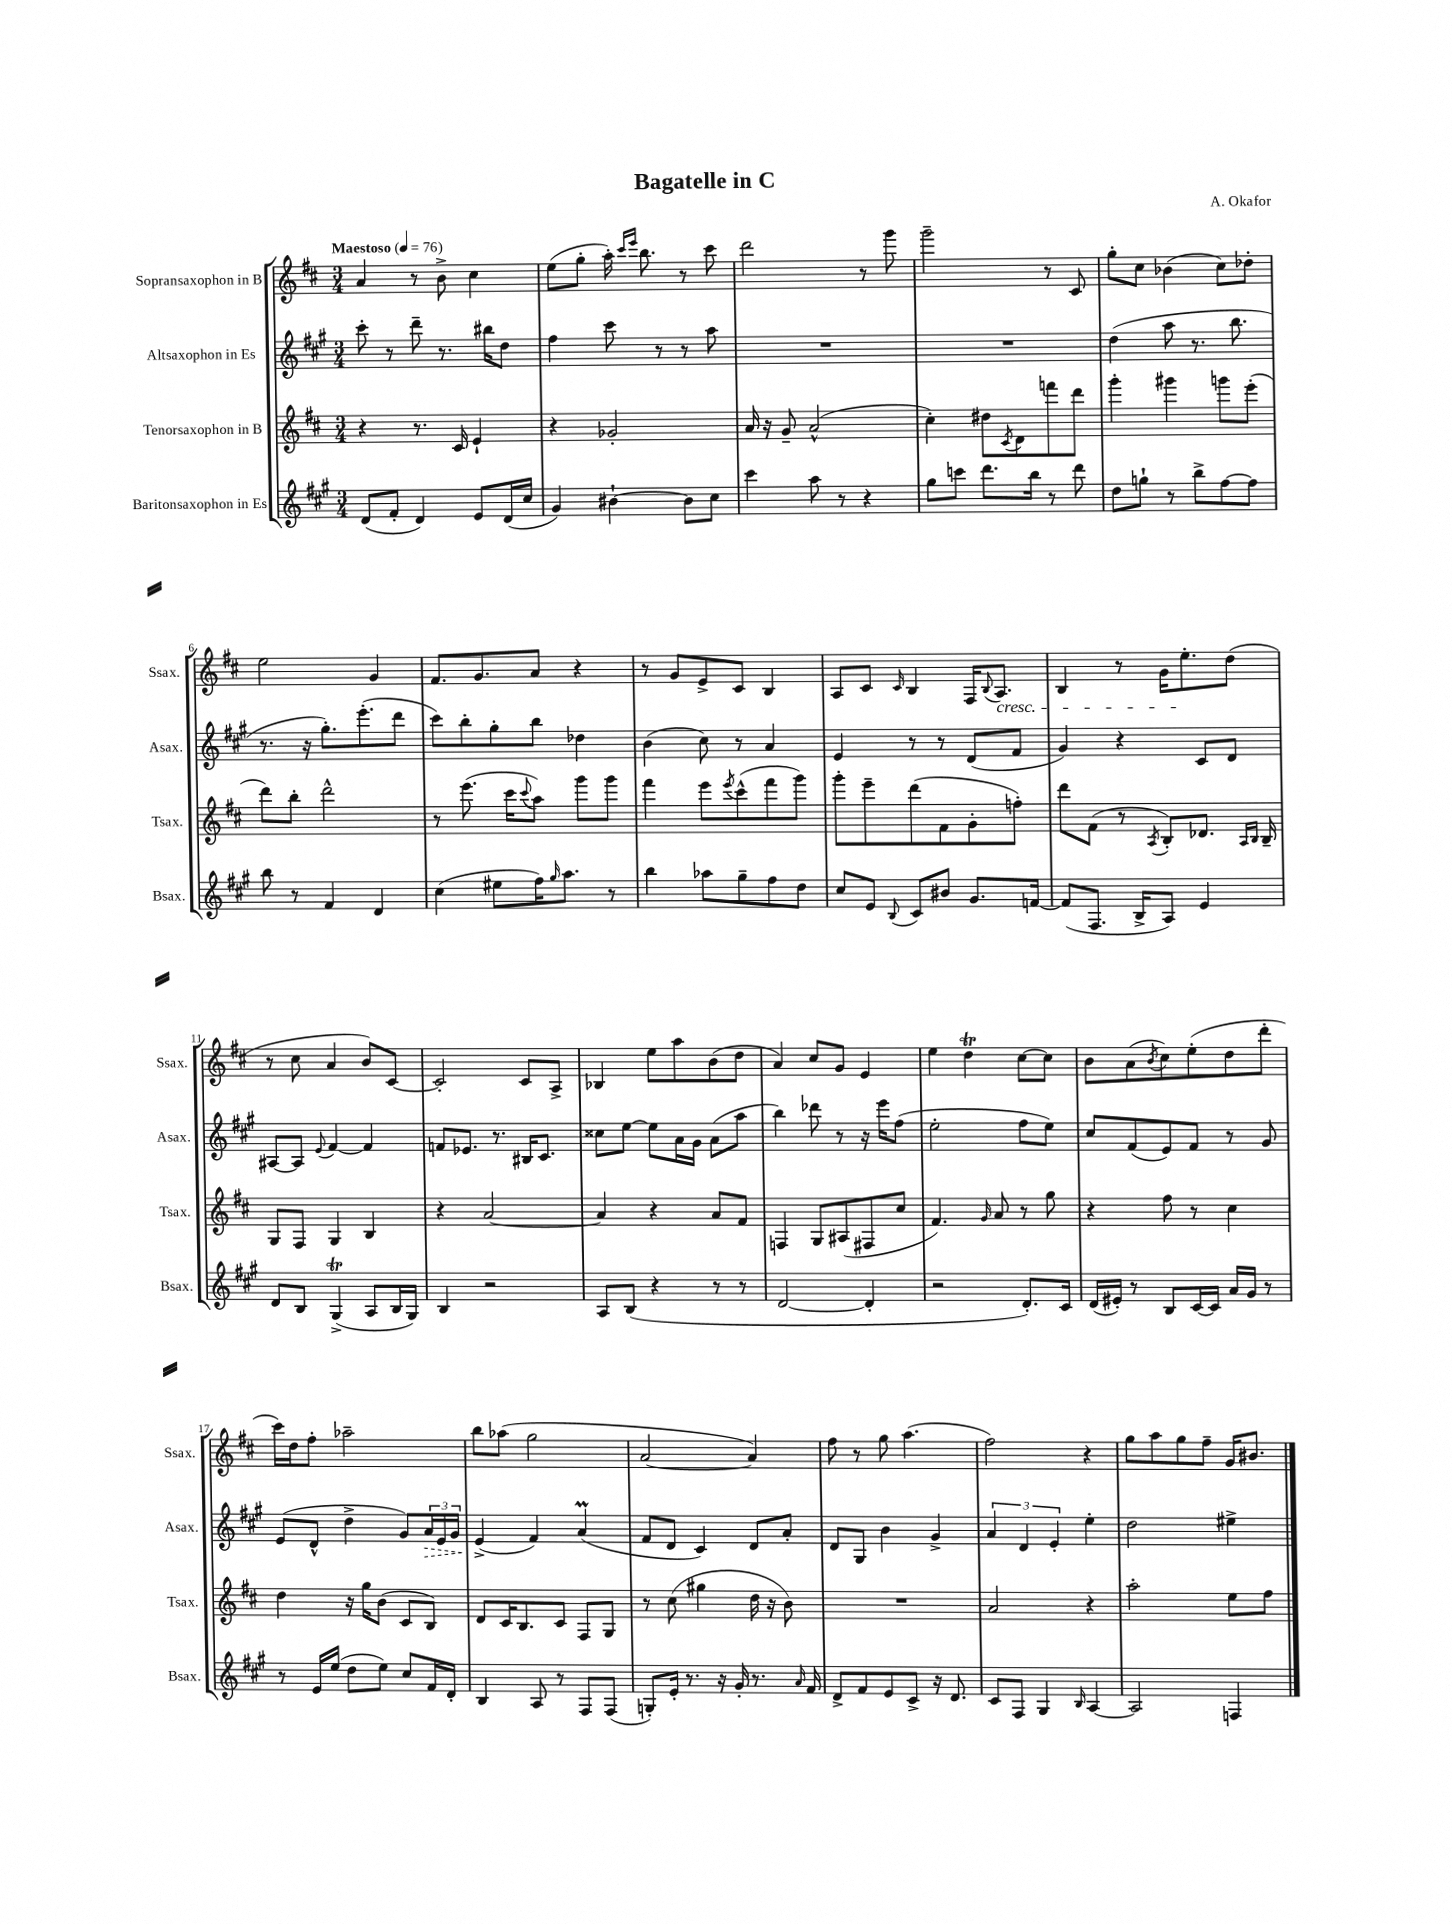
\header { title = "Bagatelle in C" composer = "A. Okafor" }
<<
\new StaffGroup <<
\new Staff = "s0" \with { instrumentName = "Sopransaxophon in B" shortInstrumentName = "Ssax." } {
    \clef treble \key d \major \numericTimeSignature \time 3/4 \tempo "Maestoso" 4 = 76
    a'4 r8 b'8-> cis''4 |
    e''8( g''8-. a''16-.) \grace { cis'''16 e'''16 } b''8. r8 cis'''8 |
    d'''2 r8 g'''8 |
    g'''2-- r8 cis'8 |
    g''8-. cis''8 bes'4( cis''8) des''8-. |
    e''2 g'4 |
    fis'8. g'8. a'8 r4 |
    r8 g'8 e'8-> cis'8 b4 |
    a8 cis'8 \grace { cis'16 } b4 fis16 \appoggiatura { b8 } a8.\cresc |
    b4 r8 g'16 e''8.-.\! d''8( |
    r8 cis''8 a'4 b'8) cis'8~ |
    cis'2-. cis'8 a8-> |
    bes4 e''8 a''8 b'8( d''8 |
    a'4) cis''8 g'8 e'4 |
    e''4 d''4\trill cis''8~ cis''8 |
    b'8 a'8( \acciaccatura { b'8 } cis''8) e''8-.( d''8 d'''8-. |
    cis'''16) d''16 fis''8-. aes''2-- |
    b''8 aes''8( g''2 |
    a'2~ a'4) |
    fis''8 r8 g''8 a''4.( |
    fis''2) r4 |
    g''8 a''8 g''8 fis''8-- g'16 bis'8. \bar "|." |
}
\new Staff = "s1" \with { instrumentName = "Altsaxophon in Es" shortInstrumentName = "Asax." } {
    \clef treble \key a \major \numericTimeSignature \time 3/4
    cis'''8-. r8 d'''8-- r8. bis''16 d''8 |
    fis''4 cis'''8 r8 r8 a''8 |
    R2. |
    R2. |
    d''4( a''8 r8. b''8. |
    r8. r16 gis''8.-.) e'''8.-.( d'''8 |
    cis'''8) b''8-. gis''8-. b''8 des''4 |
    b'4( cis''8) r8 a'4 |
    e'4 r8 r8 d'8( fis'8 |
    gis'4) r4 cis'8 d'8 |
    ais8~ ais8 \appoggiatura { e'8 } fis'4~ fis'4 |
    f'8 ees'8. r8. bis16 cis'8. |
    cisis''8 e''8~ e''8 a'16 gis'16 a'8( a''8 |
    b''4) des'''8 r8 r16 e'''16 fis''8( |
    e''2-. fis''8 e''8) |
    cis''8 fis'8( e'8) fis'8 r8 gis'8 |
    e'8( d'8-^ d''4-> gis'8) \tuplet 3/2 { \once \override Hairpin.style = #'dashed-line a'16\> e'16 gis'16 } |
    e'4->\!( fis'4) a'4\prall( |
    fis'8 d'8 cis'4) d'8 a'8-. |
    d'8 gis8 b'4 gis'4-> |
    \tuplet 3/2 { a'4 d'4 e'4-. } e''4-. |
    d''2 eis''4-> \bar "|." |
}
\new Staff = "s2" \with { instrumentName = "Tenorsaxophon in B" shortInstrumentName = "Tsax." } {
    \clef treble \key d \major \numericTimeSignature \time 3/4
    r4 r8. cis'16 e'4-! |
    r4 ges'2-. |
    a'16 r16 g'8-- a'2-^( |
    cis''4-.) dis''8 \acciaccatura { cis'8 } d'8 f'''8 d'''8 |
    g'''4-. gis'''4 g'''8 e'''8-.( |
    d'''8) b''8-. d'''2-^ |
    r8 e'''8.( cis'''16 \appoggiatura { cis'''8 } a''8) g'''8 g'''8 |
    fis'''4 e'''8 \acciaccatura { e'''8 } cis'''8-^( fis'''8 g'''8) |
    g'''8-. e'''8-- d'''8( fis'8 g'8-. f''8-.) |
    d'''8 fis'8( r8 \acciaccatura { a8 } b8-.) des'8. \grace { a16 b16 } b16-- |
    g8 fis8 g4 b4 |
    r4 a'2~ |
    a'4 r4 a'8 fis'8 |
    f4 g8 ais8( fis8 cis''8 |
    fis'4.) \grace { g'16 } a'8 r8 g''8 |
    r4 fis''8 r8 cis''4 |
    d''4 r16 g''16 b'8( cis'8 b8) |
    d'8 cis'16 b8. cis'8 fis8 g8 |
    r8 cis''8( gis''4 d''16 r16 b'8) |
    R2. |
    a'2 r4 |
    a''2-. e''8 fis''8 \bar "|." |
}
\new Staff = "s3" \with { instrumentName = "Baritonsaxophon in Es" shortInstrumentName = "Bsax." } {
    \clef treble \key a \major \numericTimeSignature \time 3/4
    d'8( fis'8-. d'4) e'8 d'16( cis''16 |
    gis'4) bis'4~-! bis'8 cis''8 |
    cis'''4 a''8 r8 r4 |
    gis''8 c'''8 d'''8. b''16 r8 d'''8 |
    d''8 g''8-! r8 b''8-> fis''8~ fis''8 |
    b''8 r8 fis'4 d'4 |
    cis''4( eis''8 fis''16) \grace { gis''16 } a''8. r8 |
    b''4 aes''8 gis''8-- fis''8 d''8 |
    cis''8 e'8 \appoggiatura { b8 } cis'8 bis'8 gis'8. f'16~ |
    f'8( fis8. b16-> a8) e'4 |
    d'8 b8 gis4->\trill( a8 b16 gis16) |
    b4 r2 |
    a8 b8( r4 r8 r8 |
    d'2~ d'4-. |
    r2 d'8.-.) cis'16 |
    d'16( eis'16-.) r8 b8 cis'16~ cis'16 a'16 gis'16 r8 |
    r8 e'16 e''16( d''8 e''8) cis''8 fis'16 d'16-. |
    b4 a8 r8 fis8 fis8( |
    g8-.) e'16-. r8. r16 gis'16-. r8. \grace { a'16 } fis'16 |
    d'8-> fis'8 e'8 cis'8-> r16 d'8. |
    cis'8 fis8 gis4 \grace { b16 } a4~ |
    a2 f4 \bar "|." |
}
>>
>>
